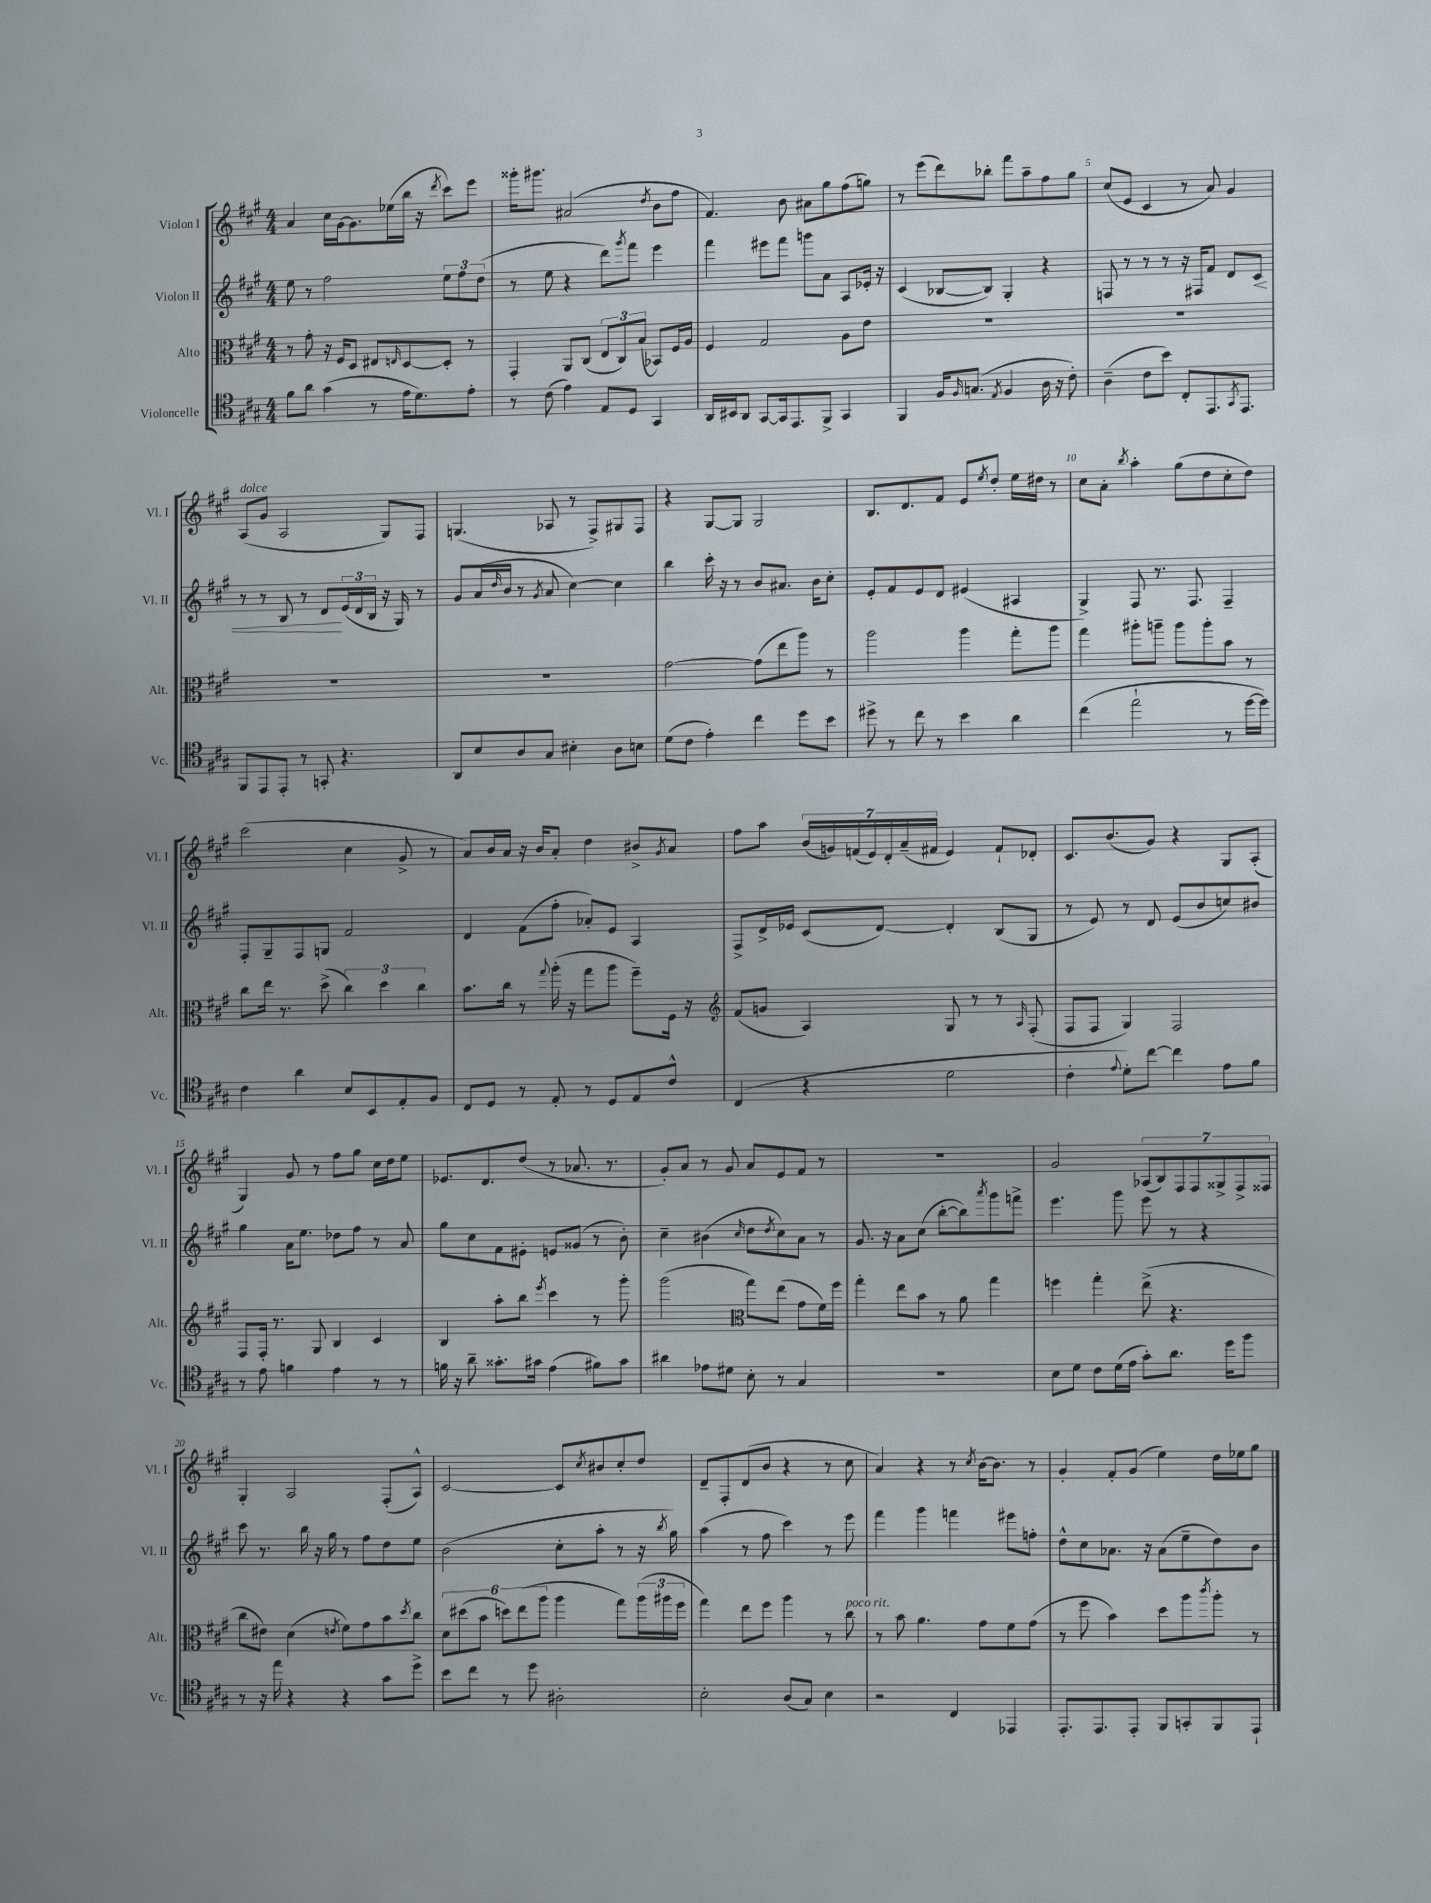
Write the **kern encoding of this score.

**kern	**kern	**kern	**kern
*staff4	*staff3	*staff2	*staff1
*clefC4	*clefC3	*clefG2	*clefG2
*k[f#c#g#]	*k[f#c#g#]	*k[f#c#g#]	*k[f#c#g#]
*M4/4	*M4/4	*M4/4	*M4/4
8f#	8r	8ee	4a
8a	8g#'	8r	.
(4g#	16r	2ff#	16cc#
.	16F#	.	[16g#
.	8D	.	8.g#]
8r	8E#	.	.
.	.	.	(16ee-
.	16qqE	.	.
16e	[8D	.	16bb
8.d)	.	.	16r
.	.	.	8qddd
.	8D']	12ee	8ccc#)
.	.	12ff#	.
8e'	8r	.	8eee
.	.	(12dd	.
=	=	=	=
8r	4GG#'	8r	16ggg##'
.	.	.	8.ggg#
(8c#	.	8ee	.
4e)	8AA	4r	(2a#
.	(8C#	.	.
8E	12E	8ddd)	.
.	12C#)	.	.
.	.	8qggg#	.
8D	.	8fff#	.
.	(12B	.	.
.	.	.	8qdd
4GG#	8BB-)	4eee	8b
.	16F#	.	8ff#
.	16A	.	.
=	=	=	=
16AA	4F#	4fff#	4.f#)
16BB#	.	.	.
8AA	.	.	.
[8GG#	2G#	8eee#	.
16GG#]	.	8fff#	8b
8.EE	.	.	.
.	.	8ggg	8a#
8FF#^	.	8a	8gg#
4GG#	8A	8A	(8ff#
.	8e	16e-'	8gg)
.	.	16r	.
=	=	=	=
4FF#	1r	(4c#	8r
.	.	.	(8eee
16F#	.	[8B-	8ddd)
16qqF#	.	.	.
(8.G	.	.	.
.	.	8B-])	8bb-'
8qE	.	.	.
4F#	.	4G#'	8fff#
.	.	.	8aa~
16A	.	4r	8ff#
16r	.	.	.
8c#')	.	.	8gg#
=	=	=	=
(4A~	1r	8F	(8cc#
.	.	8r	8e
8c#	.	8r	4c#
8b)	.	8r	.
8C#'	.	16r	8r
.	.	16F#	.
8.EE	.	8f#	8a)
.	.	8d	4g#
8qGG#	.	.	.
8.EE	.	.	.
.	.	8c#	.
=	=	=	=
8FF#	1r	8r	(8A
8EE	.	8r	8g#
8EE'	.	8B	2A
8r	.	8r	.
8GG'	.	8d	.
4.r	.	(24e	.
.	.	24d	.
.	.	24B	.
.	.	16r	8G#)
.	.	16G#)	.
.	.	8r	8F#
=	=	=	=
8AA	1r	8g#	(4.G
8B	.	(16a	.
.	.	16qqdd	.
.	.	16b	.
8A	.	8r	.
.	.	8qg#	.
8G#	.	8a	8A-
4B#'	.	[4cc#)	8r
.	.	.	8F#^)
8A	.	4cc#]	8G#
8B	.	.	8F#
=	=	=	=
(8d	[2g#	4bb	4r
8c#	.	.	.
4e')	.	16ccc#'	[8G#
.	.	16r	.
.	.	8r	8G#]
4cc#	(8g#]	8b	2G#
.	8ee	8.a#	.
8dd	8aa)	.	.
.	.	16b	.
8b	8r	8cc#'	.
=	=	=	=
8dd#^	2aa	8e'	8.B
8r	.	8f#	.
.	.	.	8.d
8cc#	.	8e	.
8r	.	8d	8f#
4b	4aa	(4e#	8e
.	.	.	8qee
.	.	.	8dd'
4a	8gg#'	4A#	16ee
.	.	.	16dd#
.	8aa	.	8r
=	=	=	=
(4cc#	4gg#	4G#^)	8cc#
.	.	.	8a'
.	.	.	8qbb
2ee`	8aa#'	8F#	4aa'
.	8aa~	8.r	.
.	8aa	.	(8gg#
.	.	8.F#	.
.	8aa'	.	8dd
8r	8b	4F#~	8cc#'
[16dd	8r	.	8dd)
16dd])	.	.	.
=	=	=	=
4c#	8cc#	8F#'	(2ccc#
.	16ee	8G#~	.
.	8.r	.	.
4a	.	8F#	.
.	(8dd^	8G	.
8B	6cc#)	2f#	4cc#
8BB	.	.	.
.	6dd	.	.
8E'	.	.	8g#^
.	6cc#	.	.
8F#	.	.	8r
=	=	=	=
8C#	8.b	4d	8a)
8D	.	.	16b
.	16cc#	.	16a
8r	8r	(8f#	16r
.	.	.	16b
.	8qqgg#	.	.
8E'	(16aa'	8ff#'	8a'
.	16r	.	.
8r	8gg#	8a-')	4dd
8D	8aa	8e	.
8E	8ff#~)	4A	8b#^
.	.	.	8qg#
8c#^^	16F#	.	8a
.	16r	.	.
=	=	=	=
*	*clefG2	*	*
(4C#	(8f#	8F#^	8ff#
.	8g	16d^	8aa
.	.	16e-	.
4r	4A)	(8c#	(28b
.	.	.	28g)
.	.	.	(28f
.	.	.	28e)
.	.	[8d)	.
.	.	.	28d'
.	.	.	(28a~
.	.	.	28f#
2d	8G#	4d']	4e)
.	8r	.	.
.	8r	(8B	8f#`
.	16qqA	.	.
.	(8F#'	8G#	8d-'
=	=	=	=
4c#'	8F#	8r	8.c#
.	8F#	8e)	.
.	.	.	(8.b
8qqe	.	.	.
8d')	4G#)	8r	.
[8cc#	.	8d	8g#)
4cc#]	2F#	(8e	4r
.	.	8b	.
8e	.	8cc)	8G#
8f#	.	8b#	(8A'
=	=	=	=
8r	8F#	4gg#	4G#)
8e	16F#'	.	.
.	8.r	.	.
4f	.	16a	8g#
.	.	8.ee	.
.	8G#	.	8r
4e	4B	8dd-	8ff#
.	.	8ff#	8gg#
8r	4c#	8r	16cc#
.	.	.	16dd
8r	.	8a	8ee
=	=	=	=
16f	4B	8gg#	8.e-
16r	.	.	.
8a~	.	8cc#	.
.	.	.	8.d
8.g##'	8aa'	8f#	.
.	8bb	8e#'	(8dd
16g#	.	.	.
.	8qeee	.	.
(4e	4ccc#	8e	8r
.	.	(8g##	8.a-
8f#)	8r	8r	.
.	.	.	8.r
8g#	8ggg#'	8b')	.
=	=	=	=
4a#	(2ggg#	4cc#~	8g#')
.	.	.	8a
8e-	.	(4b#	8r
8d#	.	.	8g#
*	*clefC3	*	*
.	.	16qqcc#	.
8B'	8gg#)	8dd	8a
.	.	8qdd	.
8r	(8ee	8cc#)	8e
4G#	8g#	8a	8f#
.	16f#)	8r	8r
.	16ff#	.	.
=	=	=	=
1r	4gg#'	8.g#	1r
.	.	16r	.
.	8ee	8a	.
.	8b	(8cc#	.
.	8r	[8bb'	.
.	8a	8bb])	.
.	.	8qaaa	.
.	4gg#	8ggg#	.
.	.	8fff^	.
=	=	=	=
8B	4ff	4.eee	2g#
8d	.	.	.
8c#	4gg#'	.	.
(16d	.	8ggg#	.
16e	.	.	.
8g#')	(8ee^	8eee	(14A-
.	.	.	14B)
8.a	4.r	8r	.
.	.	.	14F#
.	.	.	14F#
.	.	4r	.
.	.	.	14G##^
16dd	.	.	.
.	.	.	14F#^
8ff#	.	.	.
.	.	.	14F##
=	=	=	=
8r	8cc#	8ccc#	4G#'
16r	8e#)	8.r	.
16ee	.	.	.
4r	(4d	.	2A
.	.	16bb	.
.	.	16r	.
.	.	16gg#	.
.	8qe	.	.
4r	8f#)	8r	.
.	8g#	8ff#	.
8g#	8b	8dd	(8F#'
.	8qdd	.	.
8dd^	8cc#	8ee	8A^^)
=	=	=	=
8b	12d	(2b	[2c#
.	(12dd#	.	.
8cc#	.	.	.
.	12b	.	.
8r	12dd)	.	.
.	(12ee	.	.
8dd	.	.	.
.	12aa	.	.
2A#'	4aa	8cc#'	8c#]
.	.	.	8qcc#
.	.	8aa'	8b#
.	8gg#)	8r	8cc#'
.	(24aa	16r	8dd
.	24aa#	.	.
.	.	8qbb	.
.	.	16gg#)	.
.	24ff#	.	.
=	=	=	=
2B'	4gg#)	(4aa	8d~
.	.	.	8F#'
.	8ee	8r	(8d
.	8ff#	8ff#	8b
(8A	4aa	4ccc#)	4r
8G#)	.	.	.
4B	8r	8r	8r
.	8cc#	8eee	8cc#
=	=	=	=
2r	8r	4fff#	4a)
.	8b	.	.
.	4.a	4ggg#	4r
4C#	.	4fff	8r
.	.	.	8qcc#
.	8g#	.	[16b
.	.	.	8.b]
4EE-	8f#	8eee#	.
.	(8g#	8ff'	8r
=	=	=	=
8.EE'	8r	8dd^^	4g#'
.	8ff#	8cc#	.
8.EE	.	.	.
.	4b)	8.a-	8f#'
8EE'	.	.	(8g#
.	.	16r	.
8FF#	8dd	(8a-	4ee)
8GG'	8aa	8ee~	.
.	8qccc#	.	.
8FF#	8aa'	8dd)	16dd
.	.	.	16ee-
8EE`	8r	8b	8gg#
==	==	==	==
*-	*-	*-	*-
